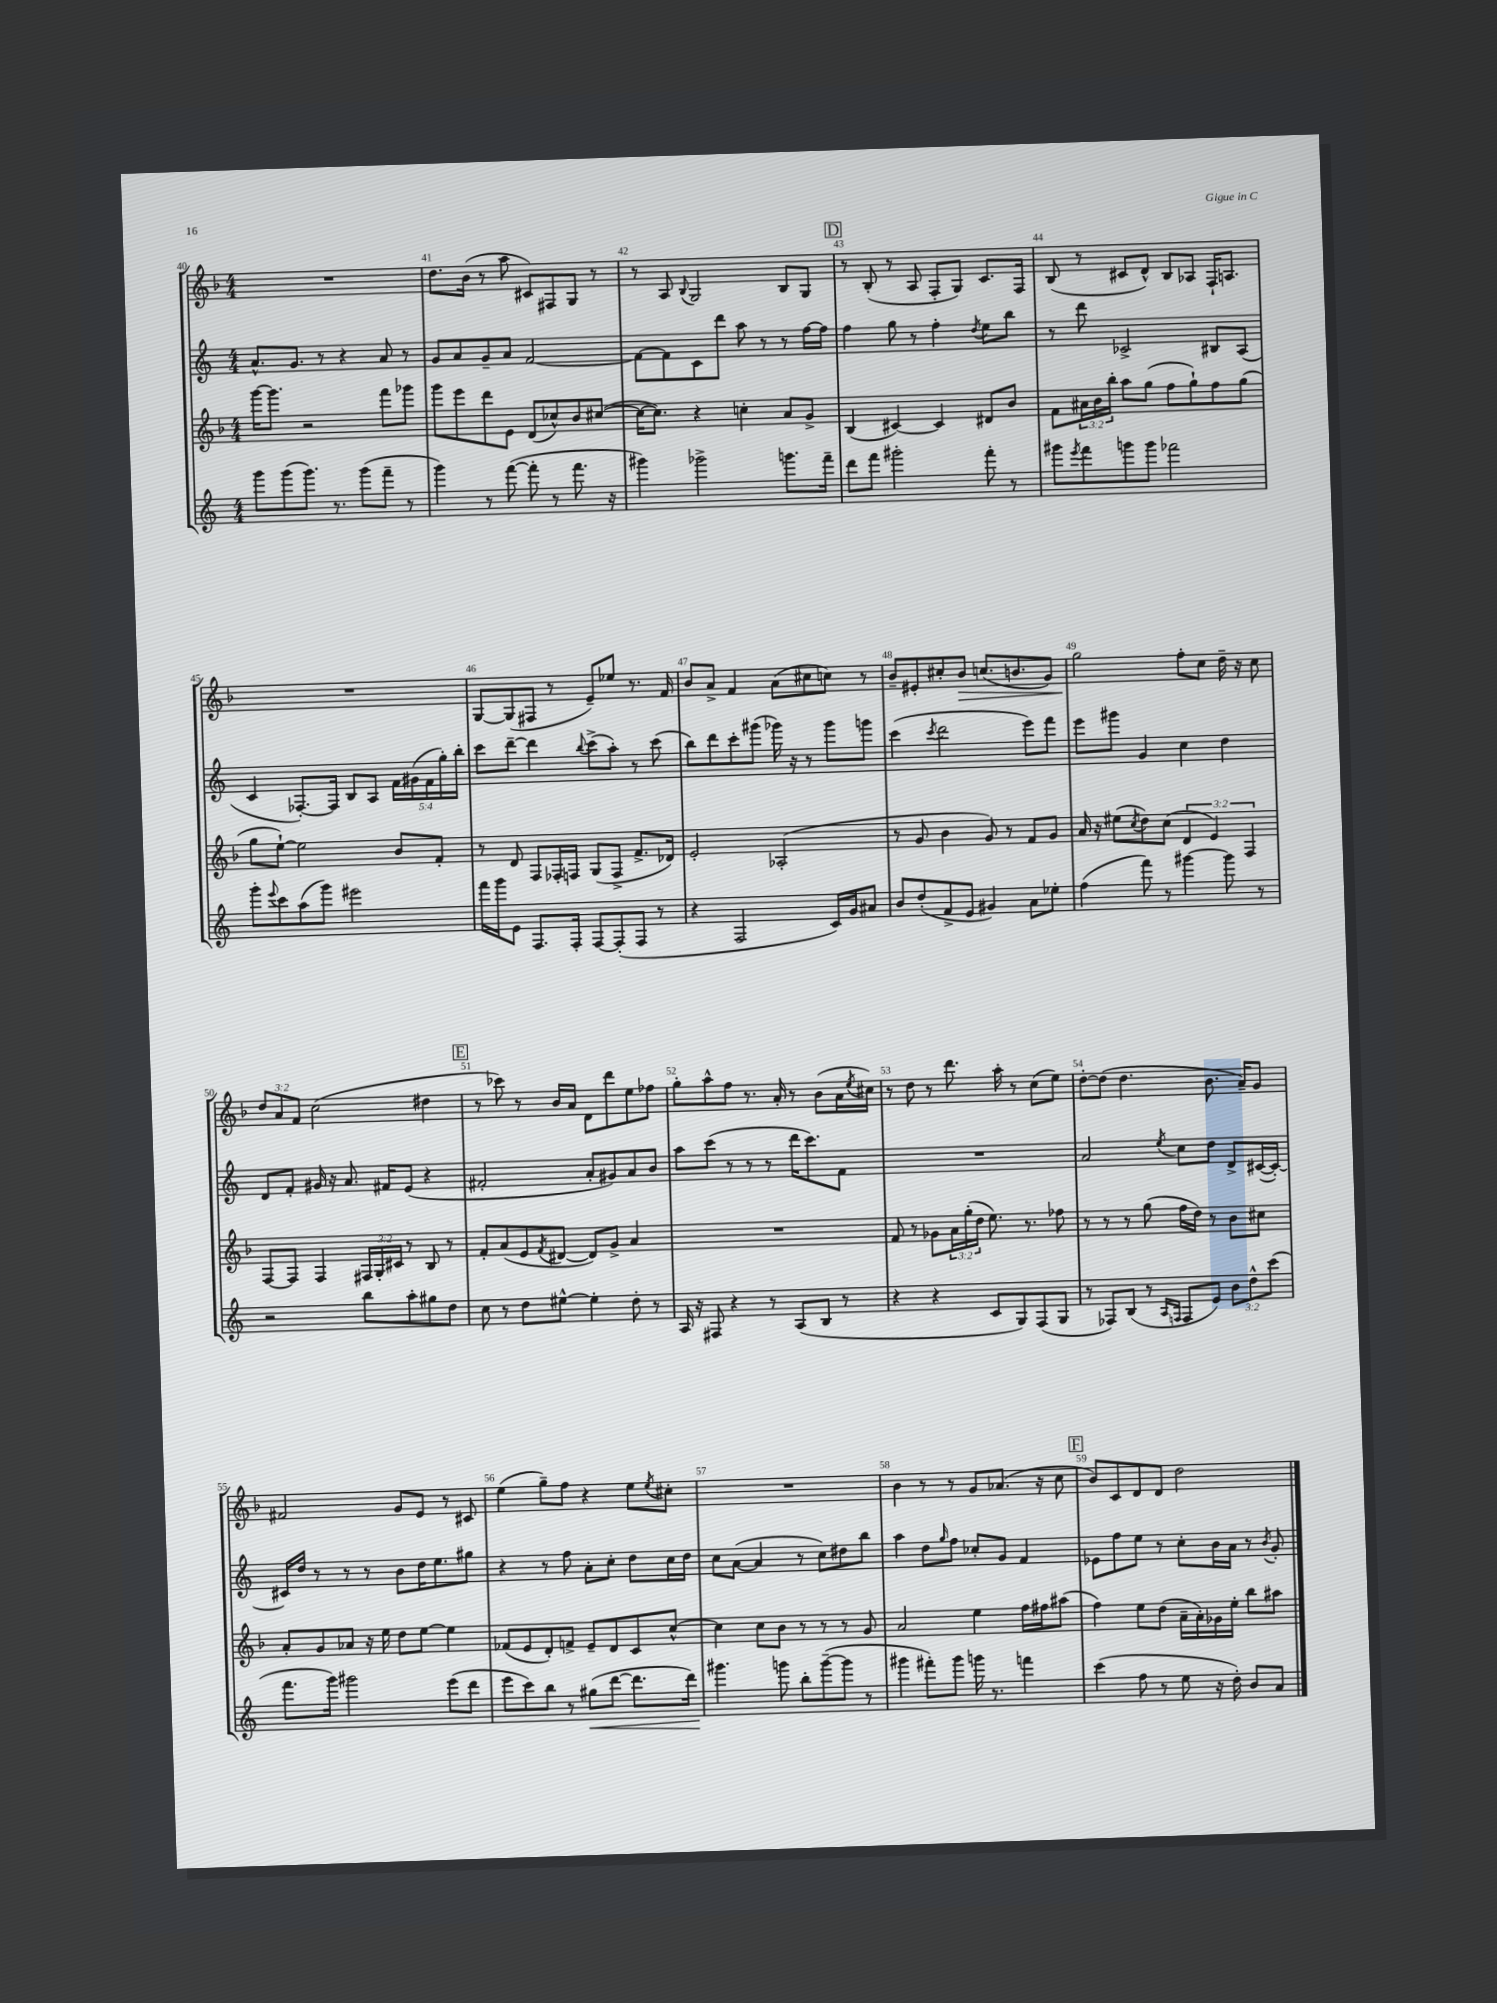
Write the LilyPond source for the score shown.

<<
\new StaffGroup <<
\new Staff = "s0" {
    \clef treble \key f \major \numericTimeSignature \time 4/4 \override Staff.TupletNumber.text = #tuplet-number::calc-fraction-text
    R1 |
    d''8. bes'16( r8 a''8 cis'8) fis8 g8 r8 |
    r8 a8 \appoggiatura { bes8 } g2 bes8 g8 |
    \mark \markup { \box "D" } r8 bes8-.( r8 a8 f8-. g8) c'8. f16 |
    bes8( r8 cis'8 d'8-^) bes8 aes8 f16-! a8. |
    R1 |
    g8~ g8( fis8 r8 e'8--) ees''8 r8. f'16 |
    bes'8 a'8-> f'4 a'8( cis''8 c''8) r8 |
    bes'8-- eis'8-. cis''8-. bes'8\> c''8.( b'8. g'8) |
    g''2\! f''8-. c''8 d''16-- r16 c''8 |
    \tuplet 3/2 { d''8 a'8 f'8 } c''2( dis''4 |
    \mark \markup { \box "E" } r8 ces'''8) r8 bes'16 a'16 d'8 d'''8 e''8 fes''8 |
    g''8-. a''8-^ f''8 r8. a'16-. r8 bes'8( a'16 \acciaccatura { e''8 } cis''16) |
    r8 d''8 r8 d'''8. a''16-. r8 c''8( e''8) |
    d''8~-. d''8( d''4. bes'8. a'16--) g'8 |
    fis'2 g'8 e'8 r8 cis'8 |
    e''4( g''8--) f''8 r4 e''8 \acciaccatura { e''8 } cis''8-. |
    R1 |
    bes'4 r8 r8 g'8 aes'8.( r16 c''8 |
    \mark \markup { \box "F" } bes'8) c'8 d'8 d'8 d''2 \bar "|." |
}
\new Staff = "s1" {
    \clef treble \key c \major \numericTimeSignature \time 4/4 \override Staff.TupletNumber.text = #tuplet-number::calc-fraction-text
    a'8.-^ g'8. r8 r4 a'8 r8 |
    g'8 a'8 g'8-- a'8 f'2~ |
    f'8~ f'8 c'8 d'''8 a''8 r8 r8 f''16~ f''16 |
    \mark \markup { \box "D" } f''4 g''8 r8 f''4-. \acciaccatura { d''8 } e''8 b''8 |
    r8 d'''8 ces'2-> bis8 a8( |
    c'4 fes8.~-.) fes16 b8 a8 \tuplet 5/4 { f'16 gis'16( f'16 g''16-.) b''16-. } |
    c'''8 d'''8~-- d'''4 \appoggiatura { b''8 } c'''8->( a''8-.) r8 c'''8( |
    b''8) d'''8 c'''8-. gis'''8( ges'''16) r16 r8 ges'''8 g'''8 |
    c'''4( \acciaccatura { c'''8 } d'''2 e'''8) f'''8 |
    e'''8 gis'''8 g'4 c''4 d''4 |
    d'8 f'8-. gis'16 r16 a'8. fis'16 e'8( r4 |
    \mark \markup { \box "E" } fis'2-. a'8-. gis'8) a'8 b'8 |
    a''8 c'''8( r8 r8 r8 d'''16 c'''8.) f'8 |
    R1 |
    a'2 \acciaccatura { e''8 } c''8 d''8 d'8-> cis'16~( cis'16~-.) |
    cis'16 d''16 r8 r8 r8 b'8 d''16 e''8. gis''8 |
    r4 r8 f''8 a'8-. c''8-. d''8 c''16 d''16 |
    c''8 a'8~( a'4 r8 c''8) dis''8 b''8 |
    a''4 d''8 \grace { g''16 } f''8 ces''8-. g'8 f'4 |
    \mark \markup { \box "F" } ees'8 f''8 e''8 r8 c''8-. b'16 a'16 r8 \acciaccatura { b'8 } g'8-. \bar "|." |
}
\new Staff = "s2" {
    \clef treble \key f \major \numericTimeSignature \time 4/4 \override Staff.TupletNumber.text = #tuplet-number::calc-fraction-text
    g'''16~ g'''8. r2 f'''8 ges'''8 |
    g'''8 e'''8 d'''8 e'8 d'8( ces''8-^) bes'8 cis''8~( |
    cis''16~ cis''8.) r4 c''4-. a'8 g'8-> |
    \mark \markup { \box "D" } bes4( cis'4~) cis'4 dis'8 bes'8 |
    f'8 \tuplet 3/2 { ais'16 bes'16 bes''16-. } a''8 g''8( f''8 g''8-!) f''8 g''8( |
    g''8 e''8~-!) e''2 bes'8 f'8-. |
    r8 d'8 f8 fes16-. f16 g8( f8-> f'8.-> des'16) |
    e'2-. aes2-.( |
    r8 g'8 bes'4 g'8) r8 f'8 g'8 |
    a'16 r16 eis''8( \acciaccatura { c''8 } d''8) c''8( \tuplet 3/2 { d'4 e'4) f4 } |
    f8~ f8 f4 \tuplet 3/2 { fis16 g16-. cis'16 } r8 bes8 r8 |
    \mark \markup { \box "E" } f'8-. a'8( e'8 \acciaccatura { f'8 } dis'8~ dis'8) g'8-> a'4 |
    R1 |
    f'8 r8 ges'8 \tuplet 3/2 { a'16 g''16-.( d''16 } e''8.) r8. fes''8 |
    r8 r8 r8 g''8( f''16 d''16) r8 bes'8 cis''8 |
    a'8-. g'8 aes'8 r16 e''16 d''8 e''8~ e''4 |
    fes'8( e'8 d'8-.) f'8-> e'8-- d'8 c'8 c''8~-^ |
    c''4 c''8 bes'8 r8 r8 r8 g'8 |
    a'2 e''4 f''16 fis''16 ais''8( |
    \mark \markup { \box "F" } f''4) e''8 d''8( a'16-- a'16-.) ges'16 e''16-. bes''8 ais''8 \bar "|." |
}
\new Staff = "s3" {
    \clef treble \key c \major \numericTimeSignature \time 4/4 \override Staff.TupletNumber.text = #tuplet-number::calc-fraction-text
    g'''8 g'''8( g'''8.) r8. g'''8( f'''8-- r8 |
    g'''4) r8 f'''8~( f'''8-. r8 f'''8. r16 |
    gis'''4) ges'''2-> g'''8. f'''16-- |
    \mark \markup { \box "D" } d'''8 f'''8 gis'''2-. f'''8-. r8 |
    gis'''8 \acciaccatura { e'''8 } f'''8 g'''8 g'''8 fes'''2 |
    g'''8-. \appoggiatura { e'''8 } c'''8 a''8( g'''8) eis'''2 |
    f'''16 g'''16 e'8 f8. f16-. f8~ f8-.( f8 r8 |
    r4 f2 c'16) g'16 ais'8 |
    b'8 d''8-.( f'8-> e'8 gis'4) a'8 ees''8-. |
    f''4( f'''8) r8 gis'''4~ gis'''8 r8 |
    r2 b''8 a''8-. gis''8 d''8 |
    \mark \markup { \box "E" } c''8 r8 d''8 eis''8~-^ eis''4-. d''8-. r8 |
    a16 r16 fis8 r4 r8 a8( b8 r8 |
    r4 r4 c'8 g8) f8( g8 |
    r8 fes8) b8( r8 \grace { a16 f16 } f8 e'8) \tuplet 3/2 { b'8 d''8-^ c'''8( } |
    f'''8. g'''16) gis'''2 e'''8( d'''8 |
    e'''8 c'''8) b''8 r8 gis''8\<( d'''8~ d'''8. d'''16) |
    gis'''4.\! g'''8 b''8-. g'''8~--( g'''8 r8 |
    gis'''4 fis'''8-.) gis'''8 g'''16 r8. f'''4 |
    \mark \markup { \box "F" } c'''4( f''8 r8 e''8 r16 d''16-.) b'8 a'8 \bar "|." |
}
>>
>>
\layout { \context { \Score currentBarNumber = #40 \override BarNumber.break-visibility = ##(#f #t #t) barNumberVisibility = #all-bar-numbers-visible } }
